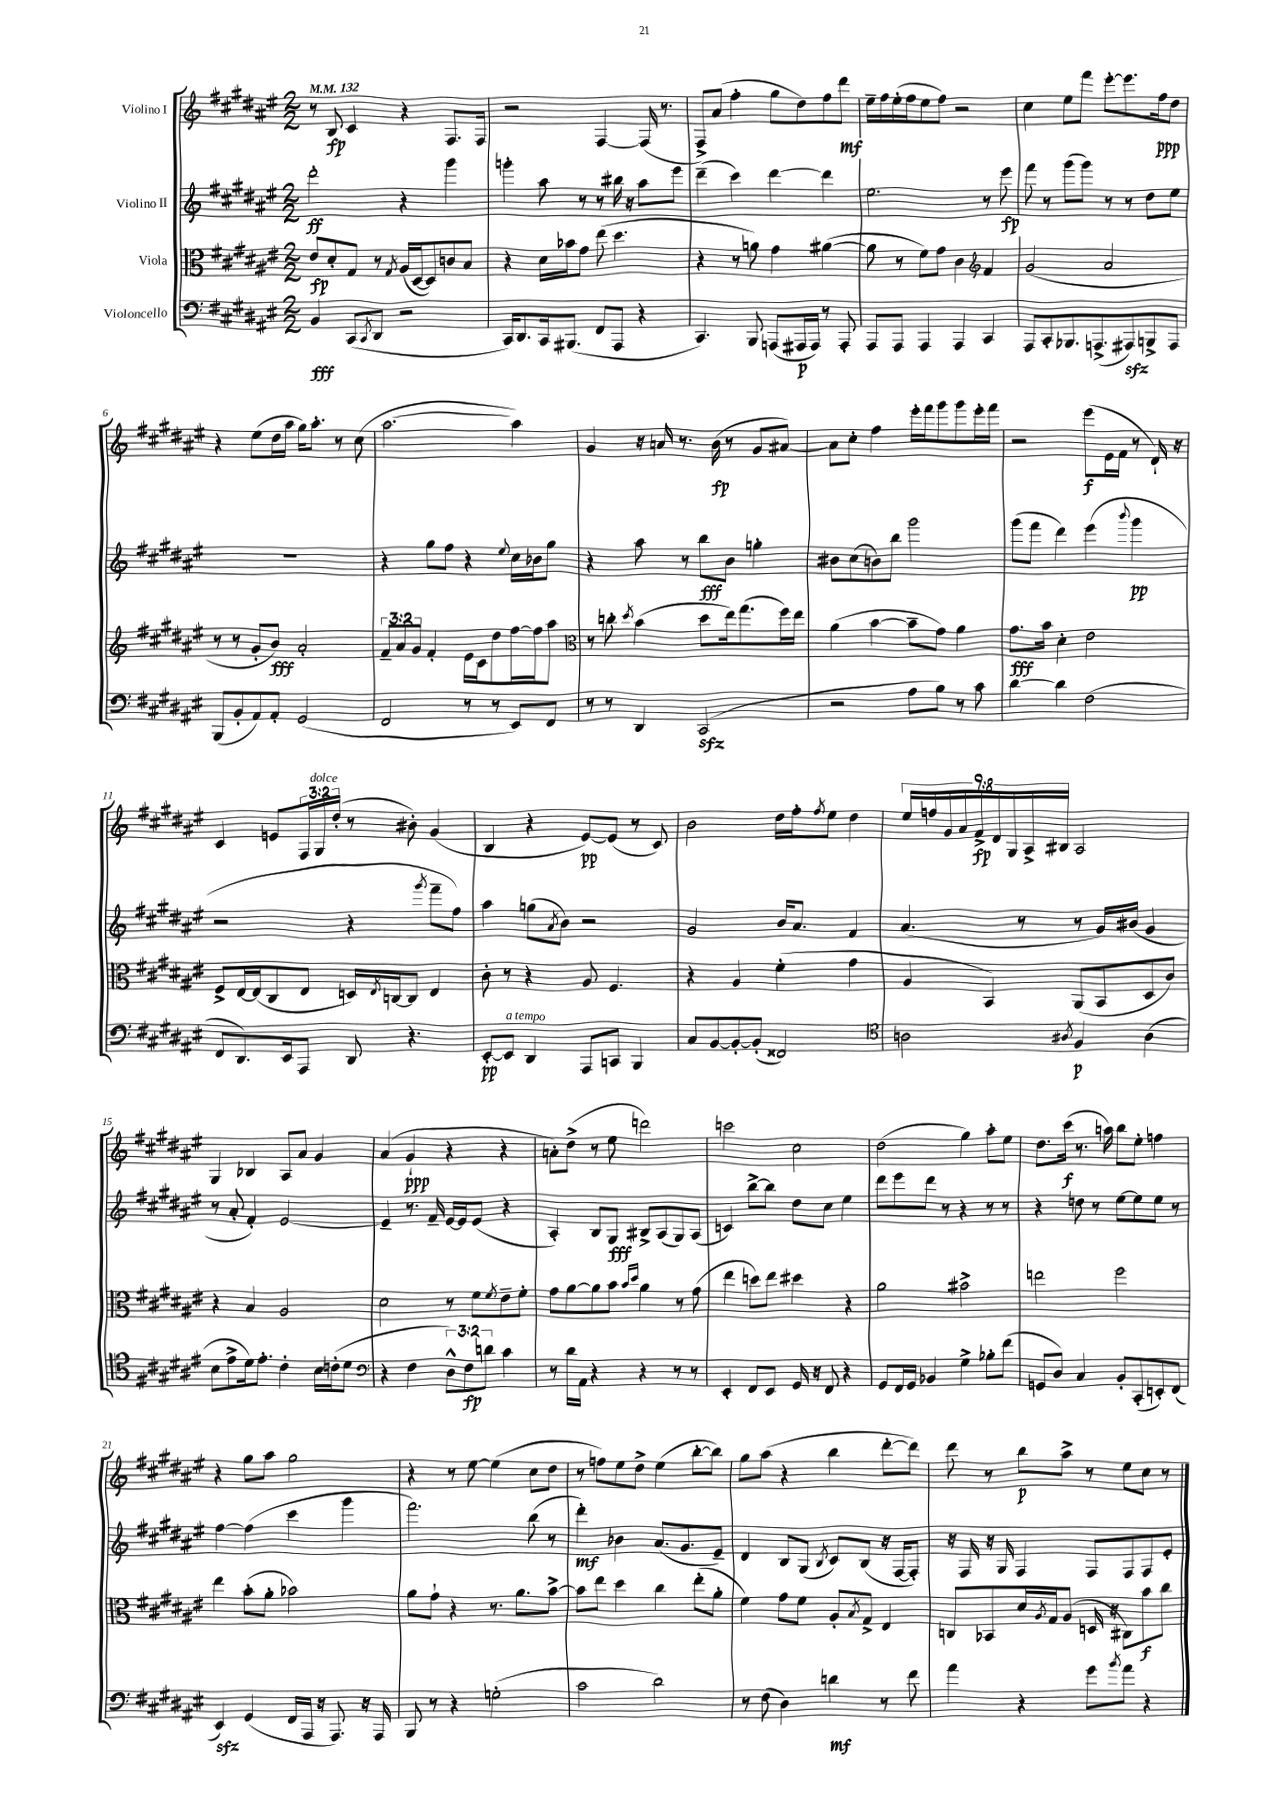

**kern	**kern	**kern	**kern
*staff4	*staff3	*staff2	*staff1
*clefF4	*clefC3	*clefG2	*clefG2
*k[f#c#g#d#a#e#]	*k[f#c#g#d#a#e#]	*k[f#c#g#d#a#e#]	*k[f#c#g#d#a#e#]
*M2/2	*M2/2	*M2/2	*M2/2
*MM132	*MM132	*MM132	*MM132
4BB	8e#	2ddd#'	8r
.	8d#'	.	8B
(8CC#	8G#	.	4c#
8qCC#	.	.	.
8DD#	8r	.	.
.	8qG#	.	.
2r	(16A#	4r	4r
.	[16D#	.	.
.	8D#])	.	.
.	8c	4ggg#	8.F#
.	8B	.	.
.	.	.	16F#
=	=	=	=
16CC#)	4r	4ggg'	2r
8.DD#	.	.	.
16CC#	16d#	8aa#	.
(8.BBB#	16b-	.	.
.	8g#	8r	.
8FF#	(8ee#	8r	[4F#
8AAA#	4.dd#	16bb#	.
.	.	16r	.
4r	.	8aa#	(16F#]
.	.	.	8.r
.	.	8eee#	.
=	=	=	=
4.CC#)	4r	(4ddd#~	8F#^)
.	.	.	(8a#
.	8r	4ccc#)	4ff#'
8BBB	8a)	.	.
(8AAA	4g#	[4ddd#	8gg#
16AAA#	.	.	8dd#)
16AAA#)	.	.	.
8r	([4a#	4ddd#]	8ff#
8AAA#'	.	.	8ddd#
=	=	=	=
8AAA#	8a#]	2.ee#	16ee#~
.	.	.	16ff#
8AAA#	8r	.	(16ee#'
.	.	.	16ff#
4AAA#	8f#)	.	8ee#
.	8g#	.	8ff#)
4AAA#	4c#	.	2r
*	*clefG2	*	*
4CC#	4f#	8r	.
.	.	8eee#	.
=	=	=	=
8AAA#	(2g#	8fff#	4cc#
8CC#'	.	8r	.
8.BBB-	.	(8ggg#	8ee#
.	.	8ggg#)	8fff#
(8.AAA^	.	.	.
.	2a#	8r	[8eee#'
8AAA#)	.	8r	8.eee#]
8BBB^	.	8dd#	.
.	.	.	16ff#
8AAA#	.	8ee#	8dd#
=	=	=	=
(8BBB	8r	1r	4r
8BB'	8r	.	.
8AA#)	8g#'	.	(8ee#
8AA#'	8b)	.	16dd#
.	.	.	16aa#
(2GG#	2a#'	.	16gg#)
.	.	.	8.aa#'
.	.	.	8r
.	.	.	(8cc#
=	=	=	=
2FF#	12f#~	4r	[2.aa#
.	12a#	.	.
.	12g#	.	.
.	4f#'	8gg#	.
.	.	8ff#	.
8r	16e#	4r	.
.	16c#	.	.
8r	8dd#	.	.
.	.	8qqee#	.
8EE#)	[16ff#	16cc#	4aa#])
.	16ff#]	16b-	.
8FF#	8aa#	8gg#	.
=	=	=	=
*	*clefC3	*	*
8r	8r	4r	4g#
8r	8cc'	.	.
.	8qdd#	.	.
4DD#	(4b	8aa#	16r
.	.	.	16a
.	.	8r	8.r
(2CC#	8dd#	8bb	.
.	.	.	(16b
.	16ee#)	8b	8r
.	(8.gg#	.	.
.	.	4gg'	8g#
.	16ff#)	.	[8a#)
.	16ee#	.	.
=	=	=	=
2r	(4a#	8b#	8a#]
.	.	(8cc#	8cc#'
.	[4b	8b)	4ff#
.	.	8bb	.
8A#	8b~]	2ggg#	16eee#'
.	.	.	16fff#
8B)	8g#)	.	8ggg#
8r	4a#	.	8ggg#
8c#	.	.	16eee#'
.	.	.	16fff#
=	=	=	=
[4d#	8.g#	(8ggg#	2r
.	.	8fff#	.
.	16b	.	.
4d#]	4d#'	4ddd#)	.
(2F#	2e#	(4eee#	(8eee#
.	.	.	16e#
.	.	.	16f#
.	.	8qqbbb	.
.	.	4ggg#	8r
.	.	.	16d#`)
.	.	.	16r
=	=	=	=
8FF#	8F#^	2r	4c#
8.DD#)	[16E#	.	.
.	(16E#]	.	.
.	8C#	.	8e
16EE#	.	.	.
8AAA#	8E#	.	24F#
.	.	.	24G#
.	.	.	(24dd#'
8DD#	16D)	4r	8r
.	8qE#	.	.
.	[16C	.	.
4.r	8C]	.	8b#')
.	.	8qggg#	.
.	4E#	8fff#~	(4g#
.	.	8ff#)	.
=	=	=	=
[8EE#'	8c#'	4aa#	4B
8EE#]	8r	.	.
4DD#	4r	(8gg	4r
.	.	8qa#	.
.	.	8b)	.
8AAA#	8A#	2r	[8e#)
8CC	4.F#	.	(8e#]
4BBB	.	.	8r
.	.	.	8c#)
=	=	=	=
8C#	4r	2g#	2b
[8BB	.	.	.
8BB'_	4A#	.	.
(8BB']	.	.	.
2FF##)	(4f#'	16b	16dd#
.	.	8.a#	16ff#'
.	.	.	8qff#
.	.	.	8ee#
.	4g#	4f#	4dd#
=	=	=	=
*clefC4	*	*	*
2A	4A#	(4.a#	18ee#
.	.	.	18ff
.	.	.	18g#
.	.	.	18a#
.	.	.	18f#^
.	4BB)	.	.
.	.	.	18d#
.	.	.	18G#
.	.	8r	.
.	.	.	18A#^
.	.	.	18B#
8qA#	.	.	.
4F#	(8AA#	8r	2A#
.	8BB	16g#)	.
.	.	(16b#	.
(4A#	8D#	4g#	.
.	8c#)	.	.
=	=	=	=
8B	4r	8r	4G#
8e#^	.	8a#'	.
16d#)	4B	4f#')	4B-
8.e#'	.	.	.
4c#'	2A#	[2e#	8A#
.	.	.	8a#
16B	.	.	4g#
(16c'	.	.	.
8d#	.	.	.
=	=	=	=
*clefF4	*	*	*
4r	2d#	4e#~]	(4a#
4F#	.	8.r	4g#`
.	.	16f#~	.
12D#^^)	8r	[16e#	4r
.	.	16e#]	.
12F#	.	.	.
.	8f#	(8e#	.
12d	.	.	.
.	8qf#	.	.
4c#	8e#~	4r	4r
.	8f#'	.	.
=	=	=	=
8r	8g#	4A#')	8a')
16d#	[8a#	.	(8dd#^
16AA#	.	.	.
4r	8a#]	8B	8r
.	8b	8G#	8ee#
.	16qqb	.	.
.	16qqdd#	.	.
4r	4a#	8B#^	2ddd)
.	.	(8A#	.
8r	8r	8G#)	.
8r	(8g#	(8A#	.
=	=	=	=
4EE#'	4ee#	4c)	2ccc
8FF#	8dd)	[8bb^	.
8EE#	8ee#	8bb]	.
16GG#	4dd#	8dd#	2cc#
16r	.	.	.
8FF#	.	8cc#	.
4r	4r	4ee#	.
=	=	=	=
8GG#	2a#	8ddd#	(2dd#
16FF#	.	8eee#	.
16GG#	.	.	.
4BB-	.	8ddd#	.
.	.	8r	.
4G#^	2b#^	4r	4gg#)
8B-'	.	8r	8aa#'
(8f#	.	8r	8ee#
=	=	=	=
8GG	2ee	4r	8.dd#
8D#)	.	.	.
.	.	.	(16ccc#
4C#	.	8dd	8.r
.	.	8r	.
.	.	.	16aa)
8BB'	2ff#	[8ee#	8bb
(8CC#'	.	8ee#]	8ee#'
8EE')	.	8ee#	4ff
(8FF#	.	8r	.
=	=	=	=
4EE#)	4ee#	[4ff#	4r
(4GG#	(8b'	(4ff#]	8gg#
.	8a#'	.	8aa#
16FF#	2b-)	4ccc#	2gg#
16AAA#	.	.	.
16r	.	.	.
8.AAA#)	.	.	.
.	.	4ggg#	.
16r	.	.	.
16AAA#	.	.	.
=	=	=	=
8BBB	8a#	2.fff#)	4r
8r	8g#`	.	.
4r	4r	.	8r
.	.	.	[8ee#
(2G'	8.r	.	(4ee#]
.	8.a#	.	.
.	.	(8bb	8cc#
.	[8b^	8r	8dd#
=	=	=	=
2c#	8b]	4ddd#')	8r
.	8ee#	.	8ff)
.	4dd#	4b-	8ee#
.	.	.	8dd#^
2d#)	4cc#	(8.a#	(4ee#
.	.	8.g#	.
.	(8ee#'	.	[8bb'
.	8a#'	8e#~)	8bb])
=	=	=	=
8r	4f#)	4d#	8gg#
(8F#	.	.	(8aa#
4D#)	8g#	8B	4r
.	8f#	(8G#	.
.	.	8qB	.
4d	8A#'	8c#)	4bb
.	8qB	.	.
.	8G#^	(8B	.
8r	4E#	16r	[8ddd#'
.	.	[16F#	.
8f#	.	8F#'])	8ddd#])
=	=	=	=
4a#	8C	16r	8ddd#
.	.	16F#	.
.	8BB-	16r	8r
.	.	16G#	.
4r	16d#	4F#	8bb
.	8qA#	.	.
.	16G#	.	.
.	(8A#	.	8aa#^
8g#	16D	8F#	8r
.	16r	.	.
8qb	.	.	.
8a#	8C#)	8F#	8ee#
4r	8b	8F#	8cc#
.	8cc#	8e#'	8r
==	==	==	==
*-	*-	*-	*-
